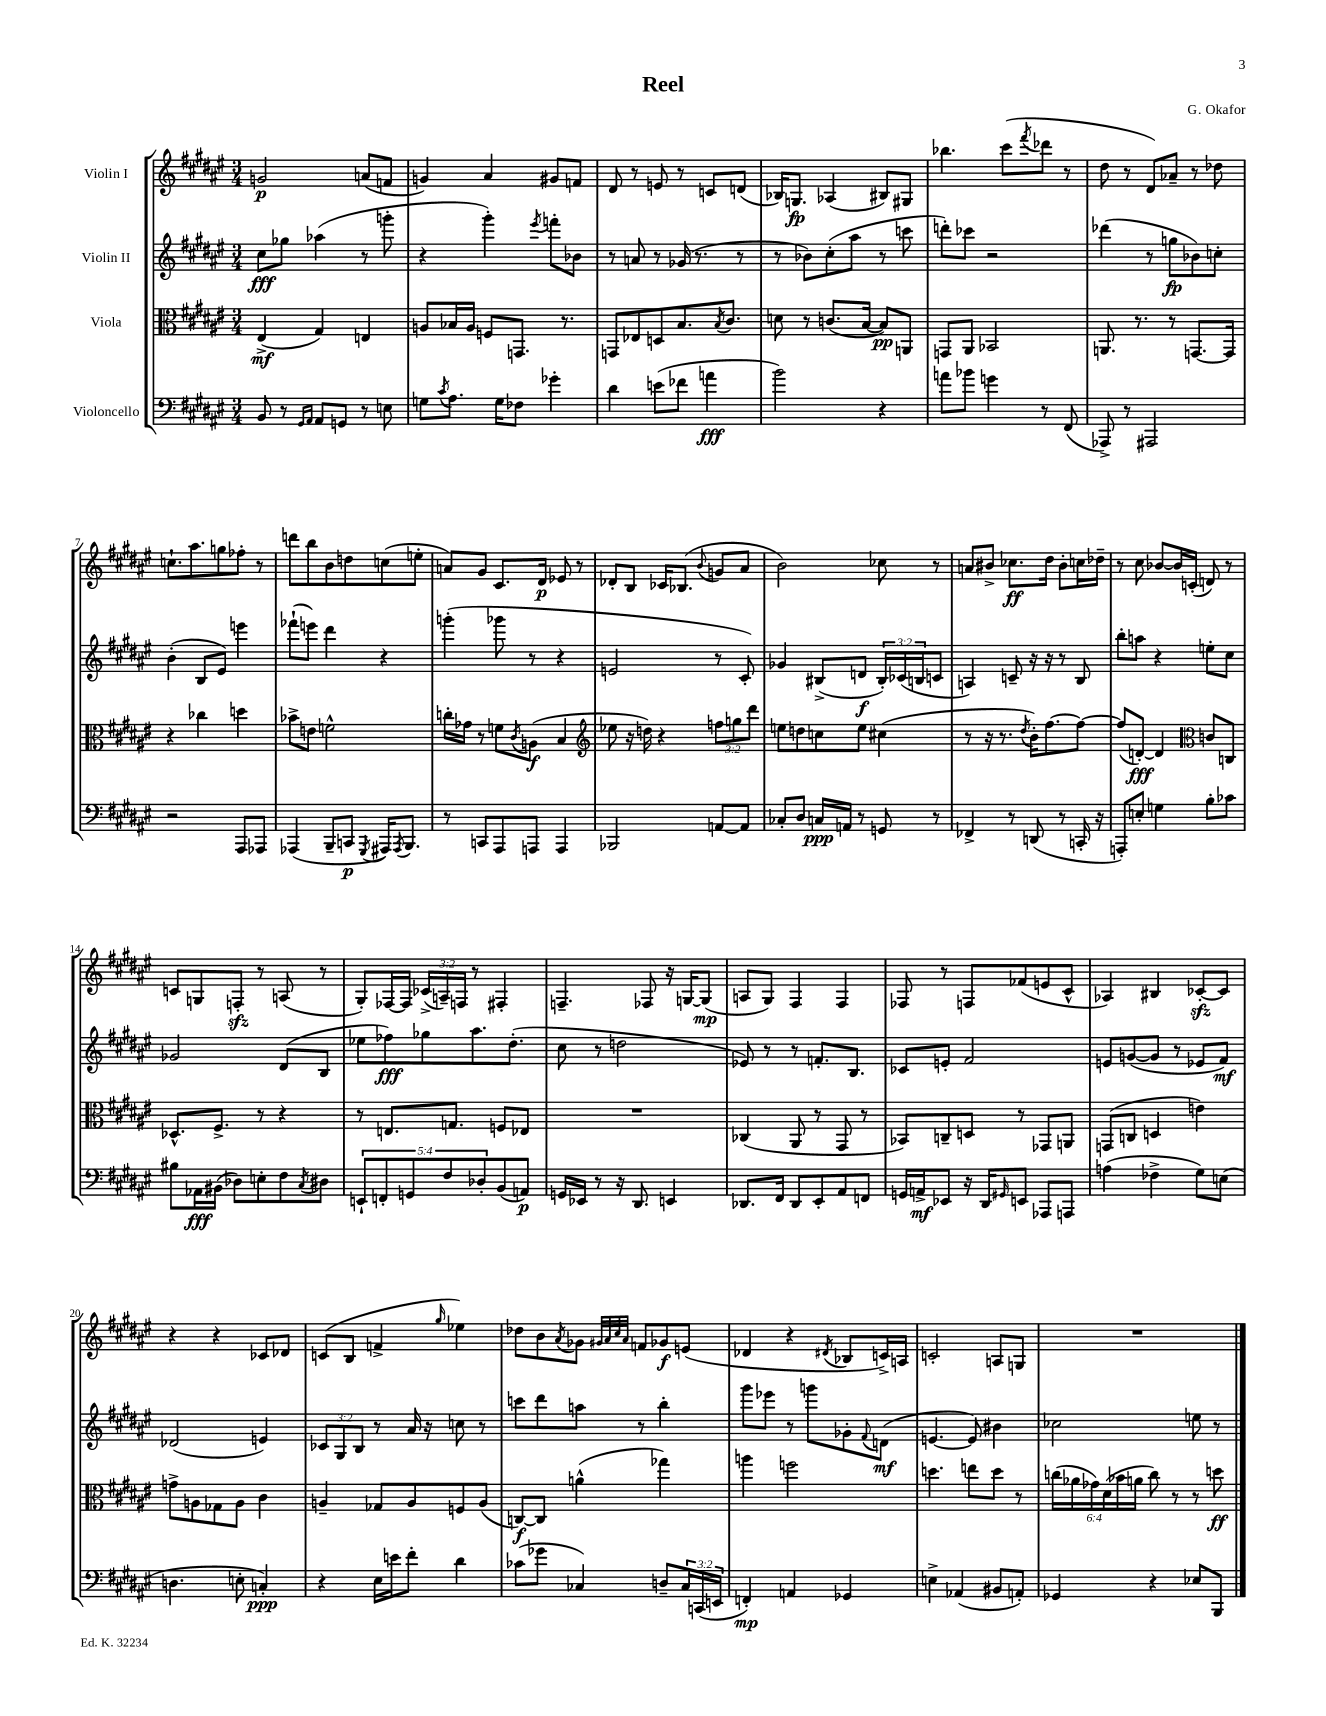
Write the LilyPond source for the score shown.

\header { title = "Reel" composer = "G. Okafor" }
<<
\new StaffGroup <<
\new Staff = "s0" \with { instrumentName = "Violin I" } {
    \clef treble \key fis \major \numericTimeSignature \time 3/4 \override Staff.TupletNumber.text = #tuplet-number::calc-fraction-text
    g'2\p a'8( f'8 |
    g'4) ais'4 gis'8 f'8 |
    dis'8 r8 e'8 r8 c'8 d'8( |
    bes16) g8.\fp aes4( bis8) gis8 |
    bes''4. cis'''8( \acciaccatura { fis'''8 } des'''8 r8 |
    dis''8 r8 dis'8) aes'8-- r8 des''8 |
    c''8.-! ais''8. g''8 fes''8-. r8 |
    d'''8 b''8 b'8 d''8 c''8( e''8-. |
    a'8) gis'8 cis'8. dis'16\p ees'8 r8 |
    des'8-. b8 ces'16 bes8.( \appoggiatura { b'8 } g'8 ais'8 |
    b'2) ces''8 r8 |
    a'8 bis'8-> ces''8.\ff dis''16 bis'8-. c''16 des''16-- |
    r8 cis''8 bes'8~ bes'16 c'16-.( d'8) r8 |
    c'8 g8 f8-.\sfz r8 a8( r8 |
    gis8-.) fes16~ fes16 \tuplet 3/2 { ces'16->( a16--) f16 } r8 fis4-. |
    f4.-- fes8 r16 g16~ g8\mp( |
    a8 gis8) fis4 fis4 |
    fes8 r8 f8 fes'8( e'8 cis'8-^ |
    aes4) bis4 ces'8~-.\sfz ces'8 |
    r4 r4 ces'8 des'8 |
    c'8( b8 f'4-> \grace { gis''16 } ees''4) |
    des''8 b'8 \acciaccatura { ais'8 } ges'8 \grace { gis'32 ais'32 cis''32 ais'32 } f'8 ges'8\f e'8( |
    des'4 r4 \acciaccatura { dis'8 } bes8 c'16->) a16 |
    c'2-. a8 g8 |
    R2. \bar "|." |
}
\new Staff = "s1" \with { instrumentName = "Violin II" } {
    \clef treble \key fis \major \numericTimeSignature \time 3/4 \override Staff.TupletNumber.text = #tuplet-number::calc-fraction-text
    cis''8\fff ges''8 aes''4( r8 g'''8-. |
    r4 gis'''4-.) \acciaccatura { eis'''8 } f'''8-. bes'8 |
    r8 a'8 r8 ges'16( r8. r8 |
    r8 bes'8) cis''8-.( ais''8 r8 c'''8 |
    d'''8-.) ces'''8 r2 |
    des'''4( r8 g''8\fp bes'8) c''8-. |
    b'4-.( b8 eis'8) e'''4 |
    fes'''8-!( e'''8) dis'''4 r4 |
    g'''4-.( ges'''8 r8 r4 |
    e'2 r8 cis'8-.) |
    ges'4 bis8->( d'8\f \tuplet 3/2 { bis16-.) ces'16( b16 } c'8 |
    a4) c'8-- r16 r16 r8 b8 |
    b''8-. a''8 r4 e''8-. cis''8 |
    ges'2 dis'8( b8 |
    ees''8 fes''8\fff) ges''8 ais''8. dis''8.-.( |
    cis''8 r8 d''2 |
    ees'8) r8 r8 f'8.-. b8. |
    ces'8 e'8-. fis'2 |
    e'8 g'8~( g'8 r8 ees'8 fis'8\mf) |
    des'2( e'4) |
    \tuplet 3/2 { ces'8 gis8 b8 } r8 ais'16 r16 c''8 r8 |
    c'''8 dis'''8 a''8 r8 b''4-. |
    gis'''8 ees'''8 r8 g'''8 ges'8-. \appoggiatura { fis'8 } d'8\mf( |
    e'4.~ e'8) bis'4 |
    ces''2 e''8 r8 \bar "|." |
}
\new Staff = "s2" \with { instrumentName = "Viola" } {
    \clef alto \key fis \major \numericTimeSignature \time 3/4 \override Staff.TupletNumber.text = #tuplet-number::calc-fraction-text
    eis4->\mf( gis4) e4 |
    a8 bes16 a16 f8 g,8. r8. |
    g,8 ees8 d8 b8. \acciaccatura { b8 } cis'8. |
    d'8 r8 c'8.( b16~ b8\pp) a,8 |
    g,8 ais,8 bes,2 |
    a,8. r8. r8 g,8.~ g,16 |
    r4 ces''4 d''4 |
    bes'8-> e'8 f'2-^ |
    c''16-. ges'16 r8 f'8 \acciaccatura { cis'8 } a8\f( b4 |
    \clef treble ees''8 r16 d''16) r4 \tuplet 3/2 { f''8 g''8 dis'''8 } |
    e''8 d''8 c''8 e''8 cis''4( |
    r8 r16 r8. \acciaccatura { dis''8 } b'16-.) fis''8.~ fis''8~ |
    fis''8( d'8~-.\fff) d'4 \clef alto c'8 c8 |
    des8.-^ fis8.-> r8 r4 |
    r8 e8. g8. f8 ees8 |
    R2. |
    ces4( ais,8 r8 gis,8 r8 |
    bes,8) c8-- d8 r8 ges,8 a,8 |
    g,8( c8 d4 e'4) |
    g'8-> a8 ges8 a8 cis'4 |
    a4-- ges8 a8 f8 a8( |
    c8~\f) c8 a'4-^( ges''4) |
    a''4 f''2 |
    d''4. e''8 d''8 r8 |
    \tuplet 6/4 { c''16( aes'16 ges'16) dis'16( bes'16 a'16 } c''8) r8 r8 d''8\ff \bar "|." |
}
\new Staff = "s3" \with { instrumentName = "Violoncello" } {
    \clef bass \key fis \major \numericTimeSignature \time 3/4 \override Staff.TupletNumber.text = #tuplet-number::calc-fraction-text
    b,8 r8 \grace { gis,16 ais,16 } ais,8 g,8 r8 e8 |
    g8 \acciaccatura { cis'8 } ais8. g16 fes8 ges'4-. |
    dis'4 e'8( fes'8 a'4\fff |
    b'2) r4 |
    a'8 bes'8 g'4 r8 fis,8( |
    aes,,8->) r8 ais,,2 |
    r2 ais,,8 aes,,8 |
    aes,,4( b,,8-- c,8\p \acciaccatura { gis,,8 } ais,,16) \acciaccatura { ais,,8 } b,,8. |
    r8 c,8 ais,,8 a,,8 a,,4 |
    bes,,2 a,8~ a,8 |
    ces8-. dis8 c16\ppp a,16 r8 g,8 r8 |
    fes,4-> r8 d,8( r8 c,16-. r16 |
    a,,8-.) e8-. g4 b8-. ces'8 |
    bis8 aes,16\fff bis,16( des8) e8-. fis8 \acciaccatura { cis8 } dis8 |
    \tuplet 5/4 { e,8-! f,8-. g,8 fis8 des8-. } b,8( a,8\p) |
    g,16 ees,16 r8 r16 dis,8. e,4 |
    des,8. fis,16 des,8 eis,8-. ais,8 f,8 |
    g,16 a,16->\mf ees,8 r16 dis,16 \grace { gis,16 } e,8 aes,,8 a,,8 |
    a4( fes4-> gis8) e8( |
    d4. e8-. c4-.\ppp) |
    r4 eis16 e'16 fis'8-. dis'4 |
    ces'8( ges'8 ces4) d8-- \tuplet 3/2 { ces16 c,16( e,16 } |
    f,4-.\mp) a,4 ges,4 |
    e4-> aes,4( bis,8 a,8-.) |
    ges,4 r4 ees8 b,,8 \bar "|." |
}
>>
>>
